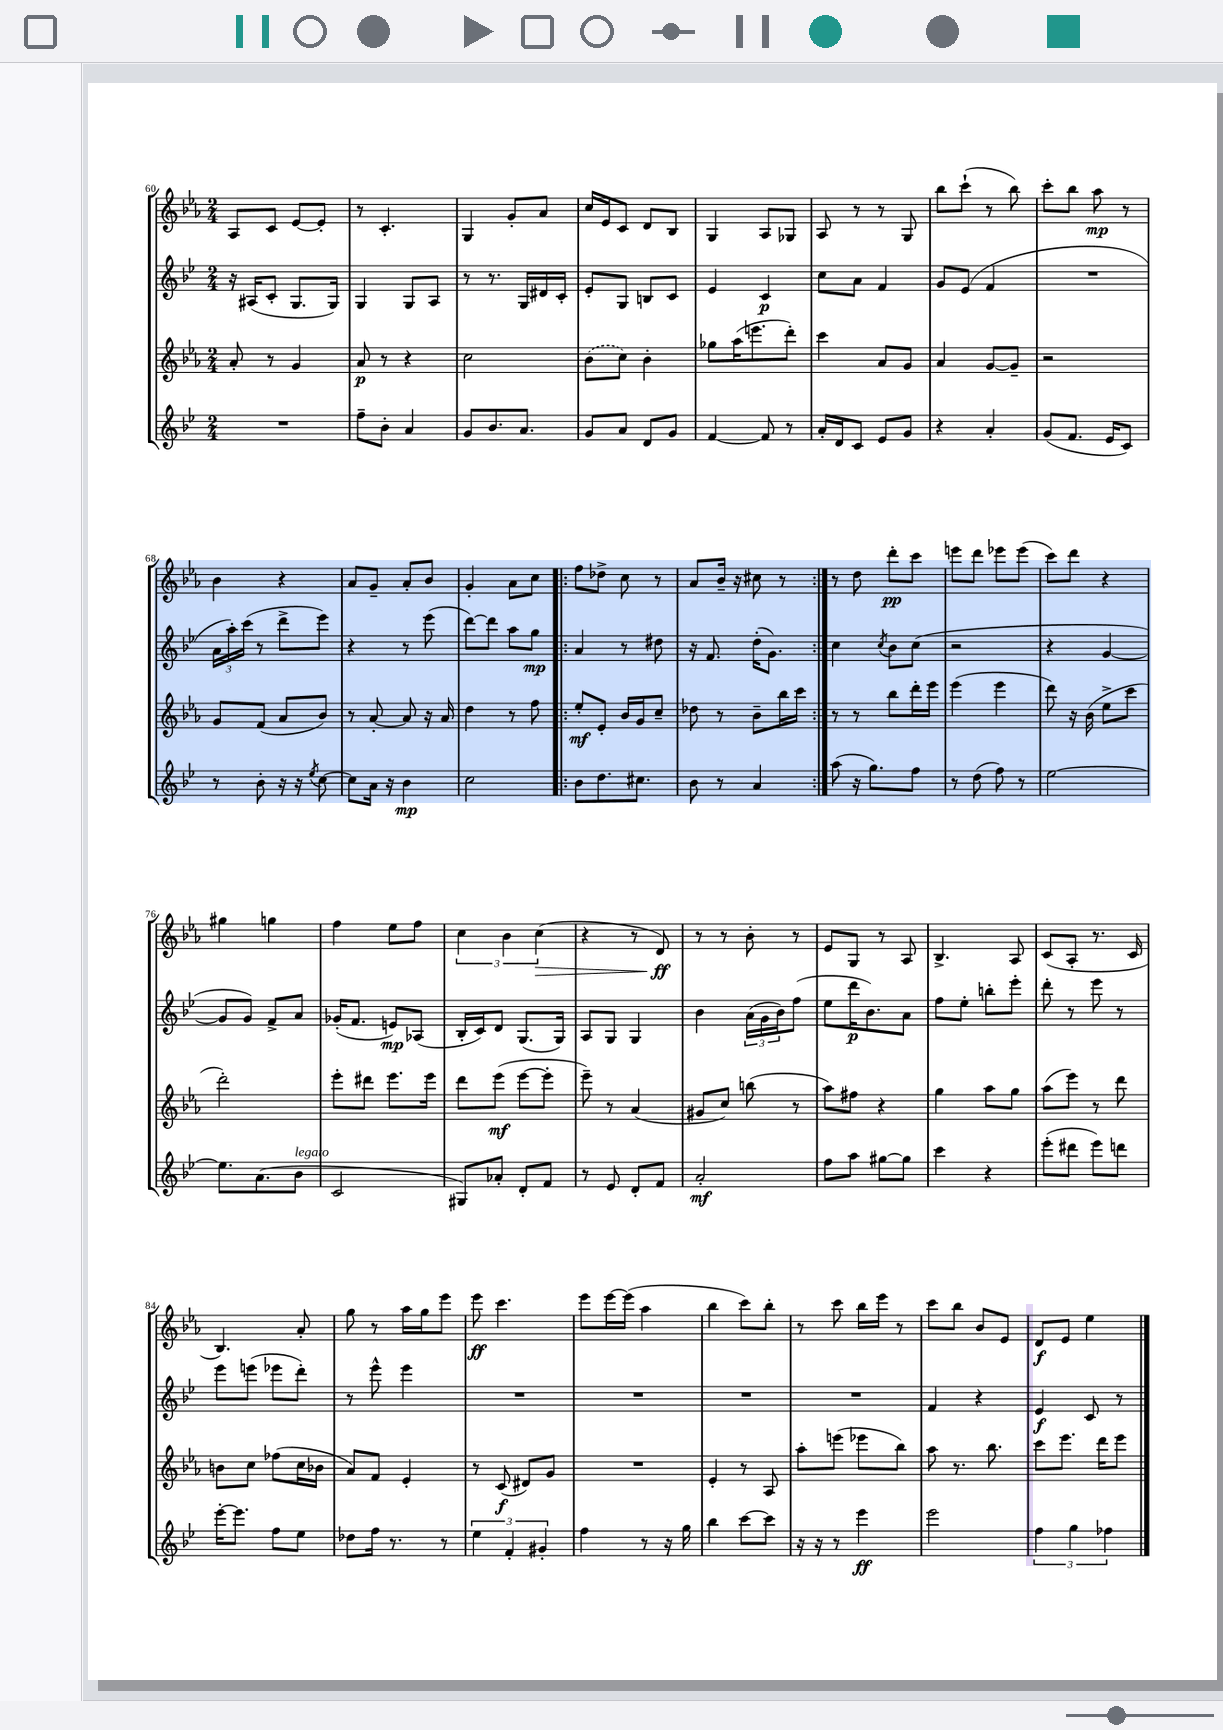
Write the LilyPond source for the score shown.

<<
\new StaffGroup <<
\new Staff = "s0" {
    \clef treble \key ees \major \numericTimeSignature \time 2/4
    aes8 c'8 ees'8~ ees'8-. |
    r8 c'4.-. |
    g4 g'8-. aes'8 |
    c''16 ees'16 c'8 d'8 bes8 |
    g4 aes8 ges8 |
    aes8 r8 r8 g8 |
    bes''8 c'''8-!( r8 bes''8) |
    c'''8-. bes''8 aes''8\mp r8 |
    bes'4 r4 |
    aes'8 g'8-- aes'8-. bes'8 |
    g'4-. aes'8 c''8 |
    \repeat volta 2 { f''8 des''8-> c''8 r8 |
    aes'8 bes'16-- r16 cis''8 r8 | }
    r8 d''8 d'''8-.\pp c'''8 |
    e'''8 d'''8 ees'''8 ees'''8( |
    c'''8) d'''8 r4 |
    gis''4 g''4 |
    f''4 ees''8 f''8 |
    \tuplet 3/2 { c''4 bes'4 c''4\>( } |
    r4 r8 d'8\ff\!) |
    r8 r8 bes'8-. r8 |
    ees'8 g8 r8 aes8 |
    bes4.-> aes8 |
    c'8( aes8-. r8. c'16 |
    bes4.) aes'8-. |
    g''8 r8 aes''16 g''16 ees'''8 |
    ees'''8\ff c'''4. |
    ees'''8 ees'''16~ ees'''16( aes''4 |
    bes''4 c'''8) bes''8-. |
    r8 c'''8 bes''16 ees'''16 r8 |
    c'''8 bes''8 bes'8 ees'8 |
    d'8\f ees'8 ees''4 \bar "|." |
}
\new Staff = "s1" {
    \clef treble \key bes \major \numericTimeSignature \time 2/4
    r16 ais16( c'8-. g8. g16) |
    g4 g8 a8 |
    r8 r8. g16 dis'16 c'16-. |
    ees'8-. g8 b8 c'8 |
    ees'4 c'4\p |
    c''8 a'8 f'4 |
    g'8 ees'8( f'4 |
    R2 |
    \tuplet 3/2 { a'16 a''16-.) c'''16( } r8 d'''8-> ees'''8) |
    r4 r8 ees'''8( |
    d'''8~) d'''8 a''8 g''8\mp |
    \repeat volta 2 { a'4 r8 dis''8 |
    r16 f'8. d''16-.( g'8.) | }
    c''4 \acciaccatura { c''8 } bes'8 c''8( |
    r2 |
    r4 g'4~ |
    g'8 g'8) f'8-> a'8 |
    ges'16-.( f'8. e'8\mp) aes8( |
    bes16-. c'16) d'8 g8.( g16) |
    a8 g8 g4 |
    bes'4 \tuplet 3/2 { a'16( g'16 bes'16) } f''8( |
    ees''8 d'''16\p bes'8.) a'8 |
    f''8 ees''8-. b''8-. ees'''8-. |
    d'''8-. r8 ees'''8 r8 |
    ees'''8 e'''8( ees'''8 d'''8-.) |
    r8 ees'''8-^ ees'''4 |
    R2 |
    R2 |
    R2 |
    R2 |
    f'4 r4 |
    ees'4\f c'8 r8 \bar "|." |
}
\new Staff = "s2" {
    \clef treble \key ees \major \numericTimeSignature \time 2/4
    aes'8-. r8 g'4 |
    aes'8\p r8 r4 |
    c''2 |
    \once \slurDashed bes'8( c''8) bes'4-. |
    ges''8 aes''16( e'''8. d'''8-.) |
    c'''4 aes'8 g'8 |
    aes'4 g'8~ g'8-- |
    r2 |
    g'8 f'8( aes'8 bes'8) |
    r8 aes'8~-. aes'8 r16 aes'16 |
    d''4 r8 f''8 |
    \repeat volta 2 { ees''8-.\mf ees'8-. bes'16 g'16 c''8-- |
    des''8 r8 bes'8-- bes''16 c'''16 | }
    r8 r8 bes''8 d'''16-. ees'''16 |
    ees'''4( ees'''4 |
    d'''8) r16 bes'16( ees''8-> c'''8 |
    d'''2-.) |
    ees'''8-. dis'''8 ees'''8. ees'''16 |
    d'''8 ees'''8\mf( ees'''8~ ees'''8-. |
    ees'''8--) r8 aes'4( |
    gis'8 c''8) b''8( r8 |
    aes''8) fis''8 r4 |
    g''4 aes''8 g''8 |
    aes''8( ees'''8) r8 d'''8 |
    b'8 c''8 fes''8( c''16 bes'16 |
    aes'8) f'8 ees'4-. |
    r8 c'8\f( dis'8) g'8 |
    R2 |
    ees'4-. r8 aes8 |
    aes''8-. e'''8( ees'''8 bes''8) |
    aes''8 r8. bes''8. |
    c'''8 ees'''8. d'''16 ees'''8 \bar "|." |
}
\new Staff = "s3" {
    \clef treble \key bes \major \numericTimeSignature \time 2/4
    R2 |
    f''8-- bes'8-. a'4 |
    g'8 bes'8. a'8. |
    g'8 a'8 d'8 g'8 |
    f'4~ f'8 r8 |
    a'16-. d'16 c'8 ees'8 g'8 |
    r4 a'4-. |
    g'8( f'8. ees'16 c'8) |
    r8 bes'8-. r16 r16 \acciaccatura { ees''8 } c''8~ |
    c''8 a'16 r16 bes'4\mp |
    c''2 |
    \repeat volta 2 { bes'8 d''8. cis''8. |
    bes'8 r8 a'4 | }
    a''8( r16 g''8.) f''8 |
    r8 d''8( f''8) r8 |
    ees''2~ |
    ees''8. a'8.( bes'8^\markup { \italic "legato" } |
    c'2 |
    gis8) aes'8-. d'8-. f'8 |
    r8 ees'8 d'8-. f'8 |
    a'2-.\mf |
    f''8 a''8 gis''8~ gis''8 |
    c'''4 r4 |
    ees'''8-.( dis'''8 ees'''8) d'''8 |
    ees'''16~-. ees'''8. f''8 ees''8 |
    des''8 f''16 r8. r8 |
    \tuplet 3/2 { ees''4 f'4-. gis'4-. } |
    f''4 r8 r16 g''16 |
    bes''4 c'''8~ c'''8 |
    r16 r16 r8 ees'''4\ff |
    ees'''2 |
    \tuplet 3/2 { f''4 g''4 fes''4 } \bar "|." |
}
>>
>>
\layout { \context { \Score currentBarNumber = #60 } }
